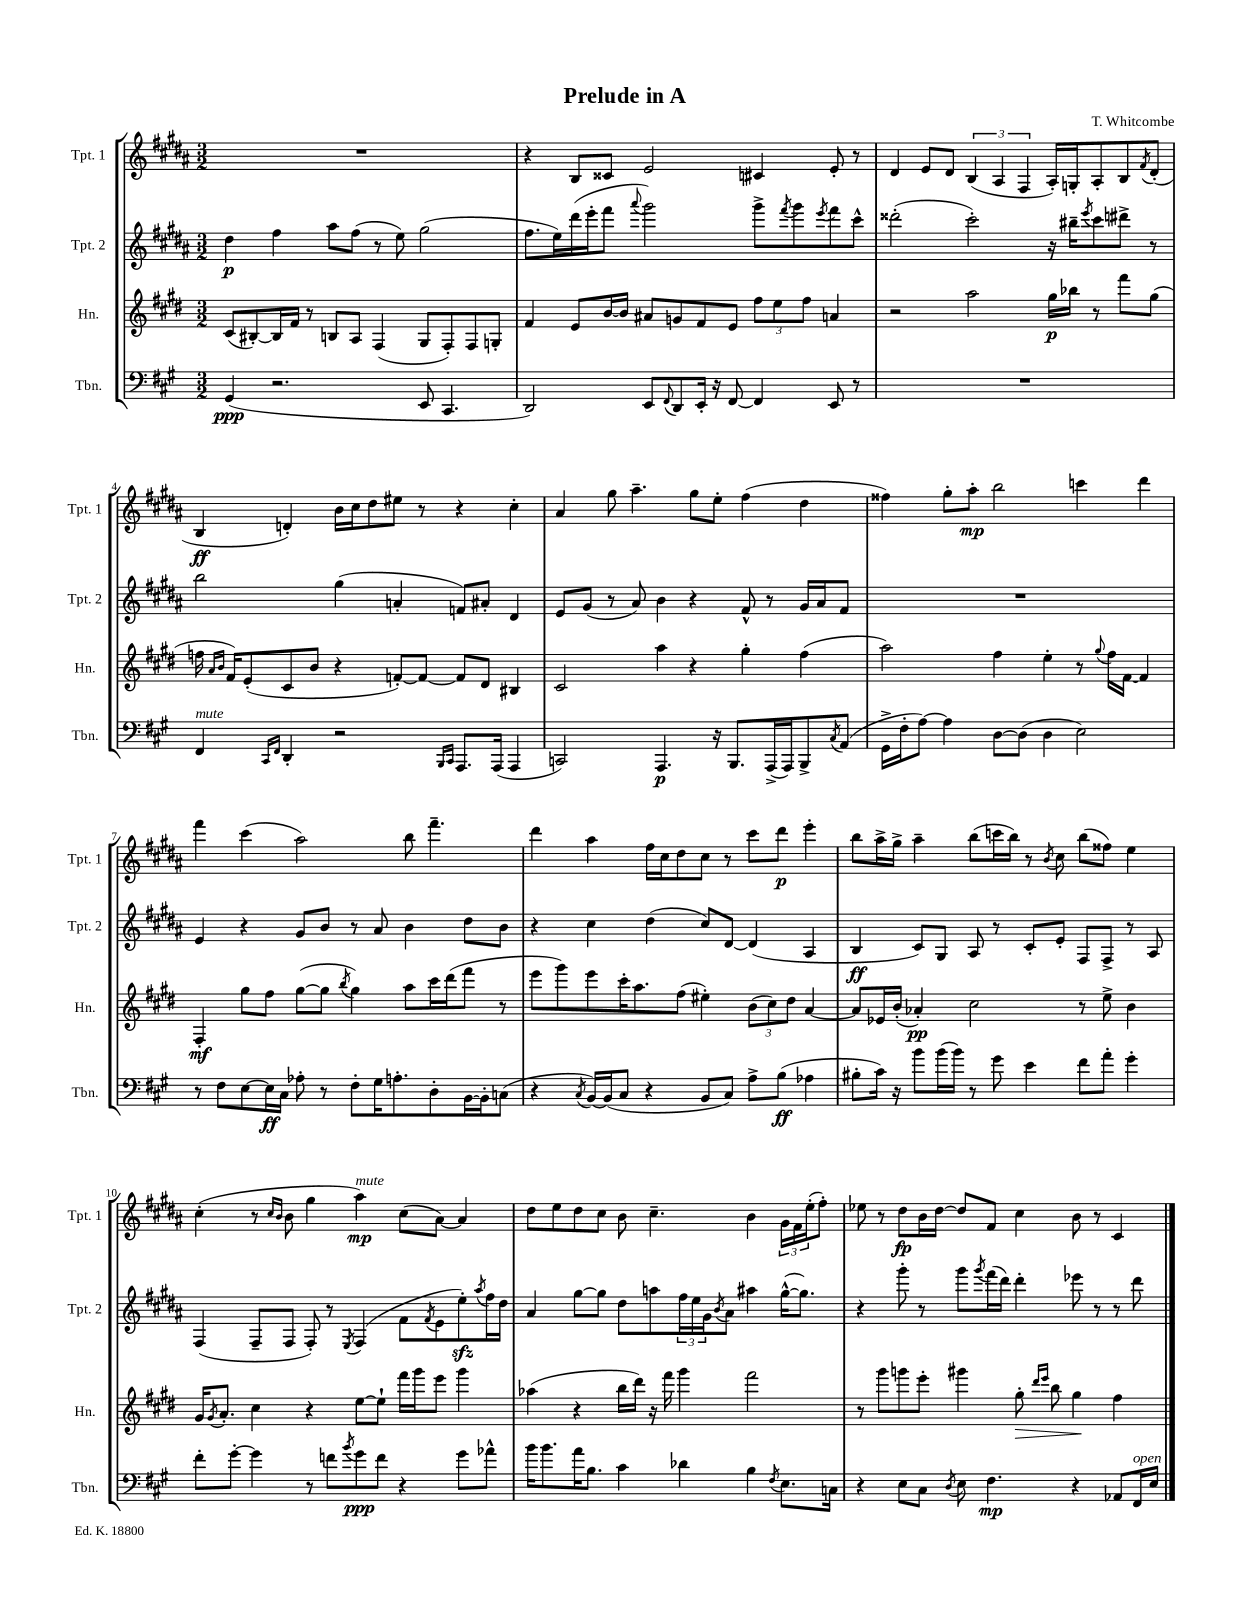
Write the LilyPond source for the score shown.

\header { title = "Prelude in A" composer = "T. Whitcombe" }
<<
\new StaffGroup <<
\new Staff = "s0" \with { instrumentName = "Tpt. 1" shortInstrumentName = "Tpt. 1" } {
    \clef treble \key b \major \numericTimeSignature \time 3/2
    R1. |
    r4 b8 cisis'8 e'2 cis'4 e'8-. r8 |
    dis'4 e'8 dis'8 \tuplet 3/2 { b4( ais4 fis4 } ais16-.) g16-. ais8-. b8 \acciaccatura { fis'8 } dis'8-.( |
    b4\ff d'4-.) b'16 cis''16 dis''8 eis''8 r8 r4 cis''4-. |
    ais'4 gis''8 ais''4.-- gis''8 e''8-. fis''4( dis''4 |
    fisis''4) gis''8-. ais''8-.\mp b''2 c'''4 dis'''4 |
    fis'''4 cis'''4( ais''2) b''8 fis'''4.-- |
    dis'''4 ais''4 fis''16 cis''16 dis''8 cis''8 r8 cis'''8 dis'''8\p e'''4-. |
    b''8 ais''16-> gis''16-> ais''4-- b''8( c'''16 b''16) r8 \acciaccatura { b'8 } cis''8 b''8( fisis''8) e''4 |
    cis''4-.( r8 \grace { cis''16 b'16 } b'8 gis''4 ais''4\mp^\markup { \italic "mute" }) cis''8( ais'8~) ais'4 |
    dis''8 e''8 dis''8 cis''8 b'8 cis''4.-- b'4 \tuplet 3/2 { gis'16 fis'16 e''16-.( } fis''8-.) |
    ees''8 r8 dis''8\fp b'16 dis''16~ dis''8 fis'8 cis''4 b'8 r8 cis'4 \bar "|." |
}
\new Staff = "s1" \with { instrumentName = "Tpt. 2" shortInstrumentName = "Tpt. 2" } {
    \clef treble \key b \major \numericTimeSignature \time 3/2
    dis''4\p fis''4 ais''8 fis''8( r8 e''8) gis''2( |
    fis''8. e''16) dis'''16( e'''16-. fis'''8 \appoggiatura { ais'''8 } gis'''2) gis'''8-> \acciaccatura { fis'''8 } gis'''8 \acciaccatura { e'''8 } fis'''8 cis'''8-^ |
    disis'''2-.( cis'''2-.) r16 bis''16-- \acciaccatura { e'''8 } cis'''8 dis'''8-> r8 |
    b''2 gis''4( a'4-. f'8) ais'8-. dis'4 |
    e'8 gis'8( r8 ais'8) b'4 r4 fis'8-^ r8 gis'16 ais'16 fis'8 |
    R1. |
    e'4 r4 gis'8 b'8 r8 ais'8 b'4 dis''8 b'8 |
    r4 cis''4 dis''4( cis''8) dis'8~ dis'4( ais4 |
    b4\ff cis'8) gis8 ais8 r8 cis'8-. e'8-. fis8 fis8-> r8 ais8 |
    fis4( fis8-- fis8 fis8-.) r8 \acciaccatura { e8 } fis4( fis'8 \acciaccatura { fis'8 } e'8 e''8-.\sfz) \acciaccatura { ais''8 } fis''16 dis''16 |
    ais'4 gis''8~ gis''8 dis''8 a''8 \tuplet 3/2 { fis''16 e''16 gis'16 } \acciaccatura { b'8 } ais'8 ais''4 gis''16~-^( gis''8.) |
    r4 gis'''8-. r8 gis'''8 \acciaccatura { gis'''8 } fis'''16( dis'''16) dis'''4-. ees'''8 r8 r8 dis'''8 \bar "|." |
}
\new Staff = "s2" \with { instrumentName = "Hn." shortInstrumentName = "Hn." } {
    \clef treble \key e \major \numericTimeSignature \time 3/2
    cis'8( bis8~-.) bis16 fis'16 r8 b8 a8 fis4( gis8 fis8-.) fis8 g8-. |
    fis'4 e'8 b'16~ b'16 ais'8 g'8 fis'8 e'8 \tuplet 3/2 { fis''8 e''8 fis''8 } a'4 |
    r2 a''2 gis''16\p bes''16 r8 fis'''8 gis''8( |
    f''16 \grace { a'16 b'16 } fis'16) e'8-.( cis'8 b'8 r4 f'8~-.) f'8~ f'8 dis'8 bis4 |
    cis'2 a''4 r4 gis''4-. fis''4( |
    a''2) fis''4 e''4-. r8 \appoggiatura { gis''8 } fis''16 fis'16~ fis'4 |
    fis4-.\mf gis''8 fis''8 gis''8~( gis''8 \acciaccatura { b''8 } gis''4) a''8 cis'''16 dis'''16( fis'''8 r8 |
    e'''8 gis'''8) e'''8 cis'''16-. a''8. fis''8( eis''4-.) \tuplet 3/2 { b'8( cis''8) dis''8 } a'4~ |
    a'8 ees'16 b'16-.( aes'4-.\pp) cis''2 r8 e''8-> b'4 |
    gis'16 \acciaccatura { gis'8 } a'8.-. cis''4 r4 e''8~ e''8-! fis'''16 gis'''16 e'''8 gis'''4 |
    aes''4( r4 b''16 dis'''16) r16 fis'''16 gis'''4 fis'''2 |
    r8 gis'''8 g'''8 e'''8-. gis'''4 gis''8-.\> \grace { dis'''16 e'''16 } b''8 gis''4\! fis''4 \bar "|." |
}
\new Staff = "s3" \with { instrumentName = "Tbn." shortInstrumentName = "Tbn." } {
    \clef bass \key a \major \numericTimeSignature \time 3/2
    gis,4\ppp( r2. e,8 cis,4. |
    d,2) e,8 \appoggiatura { fis,8 } d,8 e,16-. r16 fis,8~ fis,4 e,8 r8 |
    R1. |
    fis,4^\markup { \italic "mute" } \grace { cis,16 fis,16 } d,4-. r2 \grace { b,,16 cis,16 } a,,8. a,,16( a,,4 |
    c,2) a,,4.\p r16 b,,8. a,,16->( a,,16) b,,8-> \acciaccatura { cis8 } a,8( |
    gis,16-> fis16-. a8~) a4 d8~ d8( d4 e2) |
    r8 fis8 e8~ e16\ff cis16 aes8-. r8 fis8-. gis16 a8.-. d8-. b,16~ b,16-. c8( |
    r4 \acciaccatura { cis8 } b,16~) b,16( cis8 r4 b,8 cis8) a8-> b8\ff( aes4 |
    bis8-. cis'16) r16 b'8 b'16( b'16) r8 gis'8 e'4 fis'8 a'8-. gis'4-. |
    fis'8-. gis'8~-. gis'4 r8 f'8 \acciaccatura { b'8 } gis'8\ppp f'8 r4 gis'8 aes'8-^ |
    b'16 b'8. a'16 b8. cis'4 des'4 b4 \acciaccatura { fis8 } e8. c16 |
    r4 e8 cis8 \acciaccatura { d8 } e8 fis4.\mp r4 aes,8 fis,16^\markup { \italic "open" } e16 \bar "|." |
}
>>
>>
